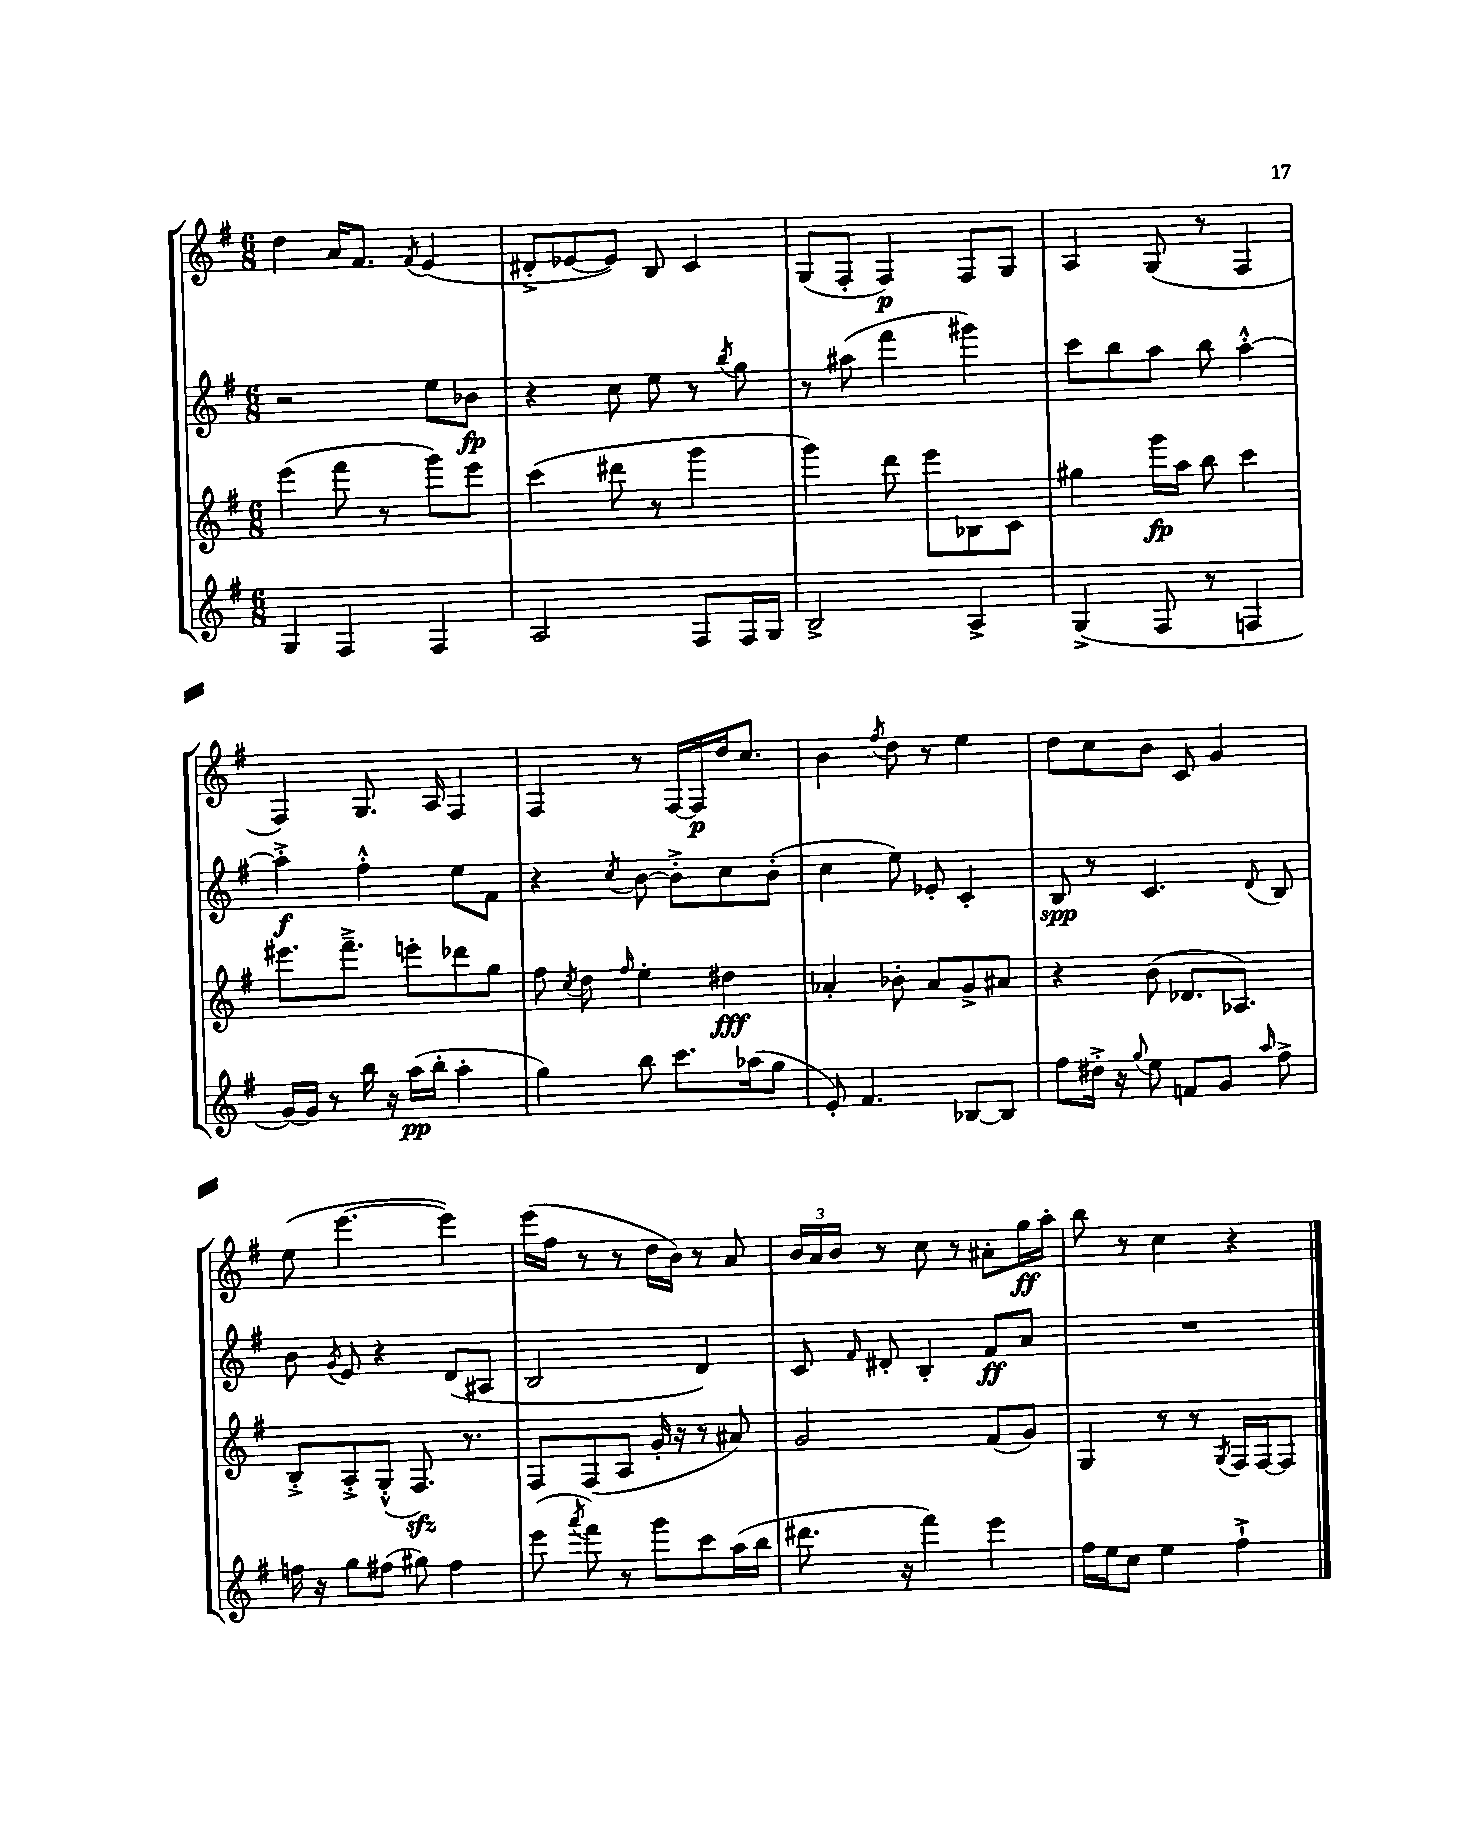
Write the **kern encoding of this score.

**kern	**kern	**kern	**kern
*staff4	*staff3	*staff2	*staff1
*clefG2	*clefG2	*clefG2	*clefG2
*k[f#]	*k[f#]	*k[f#]	*k[f#]
*M6/8	*M6/8	*M6/8	*M6/8
4G	(4eee	2r	4dd
4F#	8fff#	.	16a
.	.	.	8.f#
.	8r	.	.
.	.	.	8qf#
4F#	8ggg)	8ee	(4e
.	8eee	8b-	.
=	=	=	=
2A	(4ccc	4r	8d#'^
.	.	.	[8e-
.	8ddd#	8cc	8e-])
.	8r	8ee	8B
8F#	4ggg	8r	4c
.	.	8qbb	.
16F#	.	8gg	.
16G	.	.	.
=	=	=	=
2B^	4ggg)	8r	(8G
.	.	(8aa#	8F#'
.	8ddd	4fff#	4F#)
.	8eee	.	.
4A^	8B-	4ggg#)	8F#
.	8c	.	8G
=	=	=	=
(4G^	4gg#	8ccc	4A
.	.	8bb	.
8F#	16ggg	8aa	(8G
.	16aa	.	.
8r	8bb	8bb	8r
4F	4ccc	[4aa'^^	4F#
=	=	=	=
[16g)	8.eee#	4aa'^]	4F#)
16g]	.	.	.
8r	.	.	.
.	8.fff#~^	.	.
16bb	.	4ff#'^^	8.G
16r	.	.	.
(16aa	8eee'	.	.
16bb'	.	.	16A
4aa'	8ddd-	8ee	4F#
.	8gg	8f#	.
=	=	=	=
4gg)	8ff#	4r	4F#
.	8qcc	.	.
.	8dd	.	.
.	16qqff#	8qcc	.
8bb	4ee'	[8b	8r
8.ccc	.	8b'^]	[16F#
.	.	.	16F#]
.	4dd#	8cc	16dd
(16aa-	.	.	8.cc
8gg	.	(8b'	.
=	=	=	=
8e')	4a-'	4cc	4b
4.f#	.	.	.
.	.	.	8qff#
.	8b-'	8ee)	8dd
.	8a-	8e-'	8r
[8B-	8g^	4c'	4ee
8B-]	8a#	.	.
=	=	=	=
8ff#	4r	8B	8dd
16dd#'^	.	8r	8cc
16r	.	.	.
8qqgg	.	.	.
8ee	(8b	4.c	8b
8f	8.d-	.	8c
8g	.	.	4g
.	8.A-)	.	.
16qqaa	.	8qqd	.
8ff#^	.	8B	.
=	=	=	=
16ff	8B'^	8b	(8ee
16r	.	.	.
.	.	8qg	.
8gg	8A'^	8e	[4.eee
(8ff#	(8G'^^	4r	.
8gg#)	8.F#)	.	.
4ff#	.	(8d	4eee])
.	8.r	.	.
.	.	8A#	.
=	=	=	=
(8eee	8F#	2B	(16eee
.	.	.	16ff#
8qaaa	.	.	.
8fff#)	(8F#	.	8r
8r	8A	.	8r
8ggg	16g'	.	16dd
.	16r	.	16b)
8ccc	8r	4d)	8r
(16aa	8a#)	.	8a
16bb	.	.	.
=	=	=	=
8.ddd#	2g	8c	24b
.	.	.	24a
.	.	.	24b
.	.	16qqf#	.
.	.	8d#'	8r
16r	.	.	.
4fff#)	.	4B'	8cc
.	.	.	8r
4eee	(8f#	8f#	8a#'
.	8g)	8a	16gg
.	.	.	16aa'
=	=	=	=
16ff#	4G	2.r	8bb
16ee	.	.	.
8cc	.	.	8r
4ee	8r	.	4cc
.	8r	.	.
.	8qG	.	.
4ff#`^	16F#	.	4r
.	[16F#	.	.
.	8F#]	.	.
==	==	==	==
*-	*-	*-	*-
